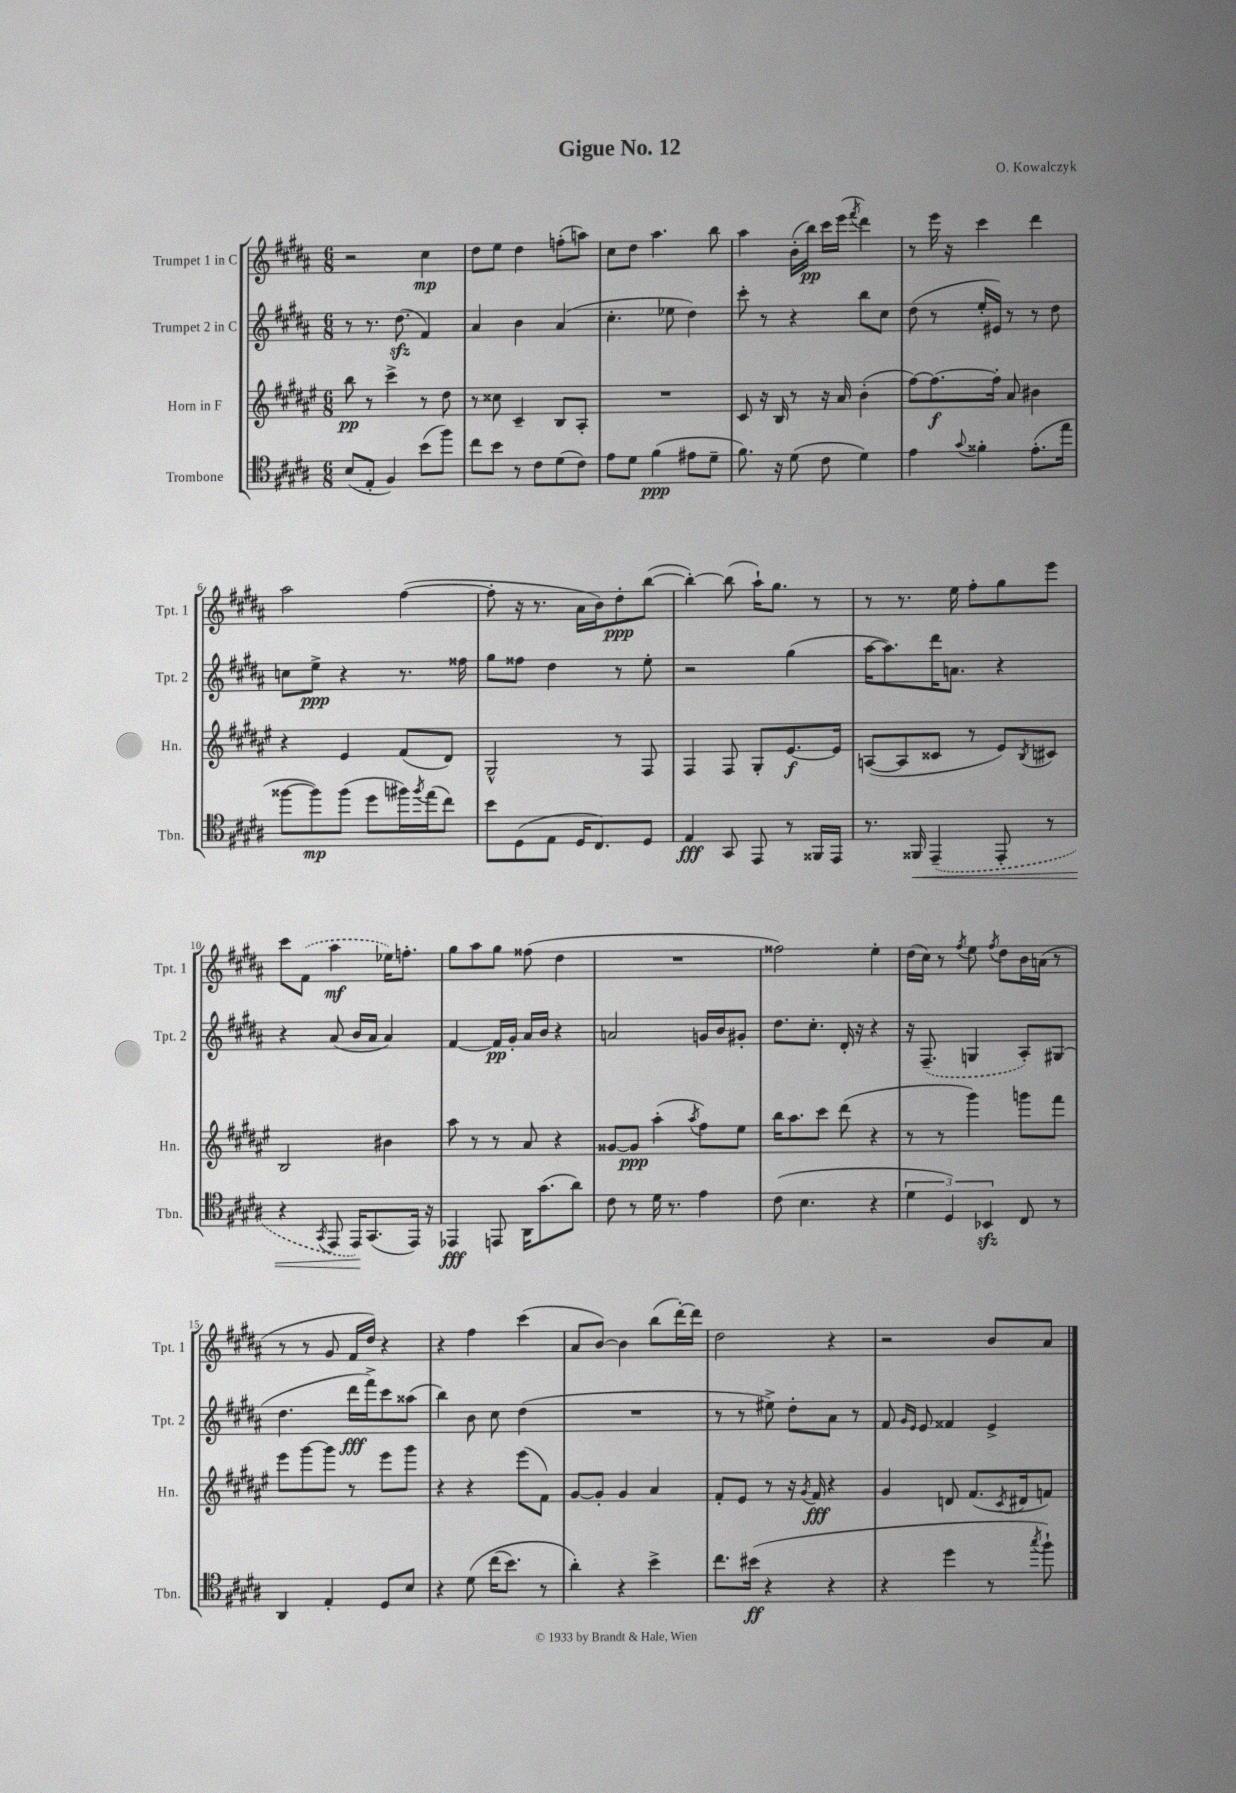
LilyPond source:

\header { title = "Gigue No. 12" composer = "O. Kowalczyk" }
<<
\new StaffGroup <<
\new Staff = "s0" \with { instrumentName = "Trumpet 1 in C" shortInstrumentName = "Tpt. 1" } {
    \clef treble \key b \major \numericTimeSignature \time 6/8
    r2 cis''4\mp |
    dis''8 e''8 dis''4 f''8-.( a''8) |
    cis''8 dis''8 ais''4. b''8 |
    ais''4 b'16-.( b''16\pp) cis'''16 e'''16( \acciaccatura { fis'''8 } dis'''4) |
    r8 e'''16 r16 cis'''4 dis'''4 |
    ais''2 fis''4~( |
    fis''8-. r16 r8. ais'16 b'16) dis''8-.\ppp b''8~( |
    b''4~-.) b''8( ais''16-!) gis''8. r8 |
    r8 r8. e''16 fis''8-. gis''8 e'''8 |
    cis'''8 \once \slurDashed fis'8( ais''4\mf ees''16) f''8.-. |
    gis''8 ais''8 gis''8 fisis''8( dis''4 |
    R2. |
    fisis''2) e''4-. |
    dis''16( cis''16) r8 \acciaccatura { fis''8 } e''8 \acciaccatura { fis''8 } dis''8 b'16 a'16( r8 |
    r8 r8 gis'8 fis'16 dis''16) r4 |
    r4 fis''4 cis'''4( |
    ais'8 b'8~) b'4 b''8( dis'''16~-.) dis'''16 |
    dis''2 r4 |
    r2 b'8 ais'8 \bar "|." |
}
\new Staff = "s1" \with { instrumentName = "Trumpet 2 in C" shortInstrumentName = "Tpt. 2" } {
    \clef treble \key b \major \numericTimeSignature \time 6/8
    r8 r8. dis''8.\sfz( fis'4) |
    ais'4 b'4 ais'4( |
    cis''4.-. ees''8 dis''4) |
    cis'''8-. r8 r4 b''8 cis''8 |
    dis''8( r8 e''16-. eis'16) r8 r8 dis''8 |
    c''8 e''8->\ppp r4 r8. fisis''16 |
    gis''8 fisis''8 dis''4 r8 e''8-. |
    r2 gis''4( |
    ais''16~ ais''8.) dis'''16 a'8. r4 |
    r4 ais'8( b'16 ais'16 ais'4) |
    fis'4~ fis'16\pp gis'16-. ais'16 b'16 r4 |
    a'2 g'16 b'16 gis'8-. |
    dis''8. cis''8.-. dis'16-. r16 r4 |
    r16 \once \slurDashed fis8.--( g4 ais8-.) gis8( |
    dis''4. dis'''16\fff fis'''16->) cis'''8 aisis''8( |
    b''4) b'8 cis''8 dis''4( |
    R2. |
    r8 r8 eis''8->) dis''8-. ais'8 r8 |
    fis'8 \grace { gis'16 e'16 } e'8 fisis'4 e'4-> \bar "|." |
}
\new Staff = "s2" \with { instrumentName = "Horn in F" shortInstrumentName = "Hn." } {
    \clef treble \key fis \major \numericTimeSignature \time 6/8
    b''8\pp r8 cis'''4-> r8 dis''8 |
    r8 cisis''8 cis'4-- b8 ais8-. |
    R2. |
    cis'8 r16 b16 r8 r16 ais'16 b'4-.( |
    fis''8~) fis''8.~\f fis''16-. ais'8 bis'4 |
    r4 eis'4 fis'8( dis'8) |
    gis2-^ r8 fis8 |
    fis4 fis8 gis8-. eis'8.~\f eis'16 |
    a8~( a8 cisis'8 r8 eis'8) \acciaccatura { b8 } cis'8 |
    b2 bis'4 |
    ais''8 r8 r8 ais'8 r4 |
    gisis'8~ gisis'8\ppp ais''4-.( \acciaccatura { ais''8 } fis''8) eis''8 |
    b''16 ais''8. cis'''8 dis'''8( r4 |
    r8 r8 gis'''4) g'''8 fis'''8 |
    eis'''8 gis'''8~ gis'''8 r8 eis'''8 gis'''8 |
    r4 r4 eis'''8( fis'8) |
    gis'8~ gis'8-. gis'4 ais'4 |
    fis'8-. eis'8 r8 r16 \acciaccatura { gis'8 } fis'16\fff r4 |
    gis'4 d'8 fis'8.( \acciaccatura { cis'8 } dis'16 f'8) \bar "|." |
}
\new Staff = "s3" \with { instrumentName = "Trombone" shortInstrumentName = "Tbn." } {
    \clef tenor \key b \major \numericTimeSignature \time 6/8
    b8( e8-. fis4) b'8( fis''8) |
    cis''8 b'8 r8 cis'8 dis'8( cis'8) |
    e'8 dis'8 fis'4\ppp( eis'8 dis'8-- |
    fis'8.) r16 dis'8( cis'8 dis'4) |
    e'4 \appoggiatura { gis'8 } fisis'4-. e'8.-.( e''16 |
    fisis''8~ fisis''8\mp) fisis''8( dis''8 fis''16) \acciaccatura { fis''8 } e''16( cis''8) |
    b'8 dis8( e8 dis16 cis8.) dis8 |
    e4\fff gis,8 e,8 r8 fisis,16 e,16 |
    r8. fisis,16\< \once \slurDashed e,4--( e,8-. r8 |
    r4 \acciaccatura { gis,8 } e,8 e,16\!) gis,8.( e,16) r16 |
    ees,4\fff e,8 ais,16 gis'8.( ais'8) |
    cis'8 r8 dis'16 r8. e'4 |
    cis'8( b4. r4 |
    \tuplet 3/2 { dis'4 dis4) bes,4\sfz } cis8 r8 |
    ais,4 e4-. dis8 b8 |
    r4 dis'8\( cis''16( b'8.) r8 |
    ais'4-.\) r4 b'4-> |
    cis''8. bis'16\ff( r4 r4 |
    r4 dis''4 r8 \acciaccatura { gis''8 } fis''8-!) \bar "|." |
}
>>
>>
